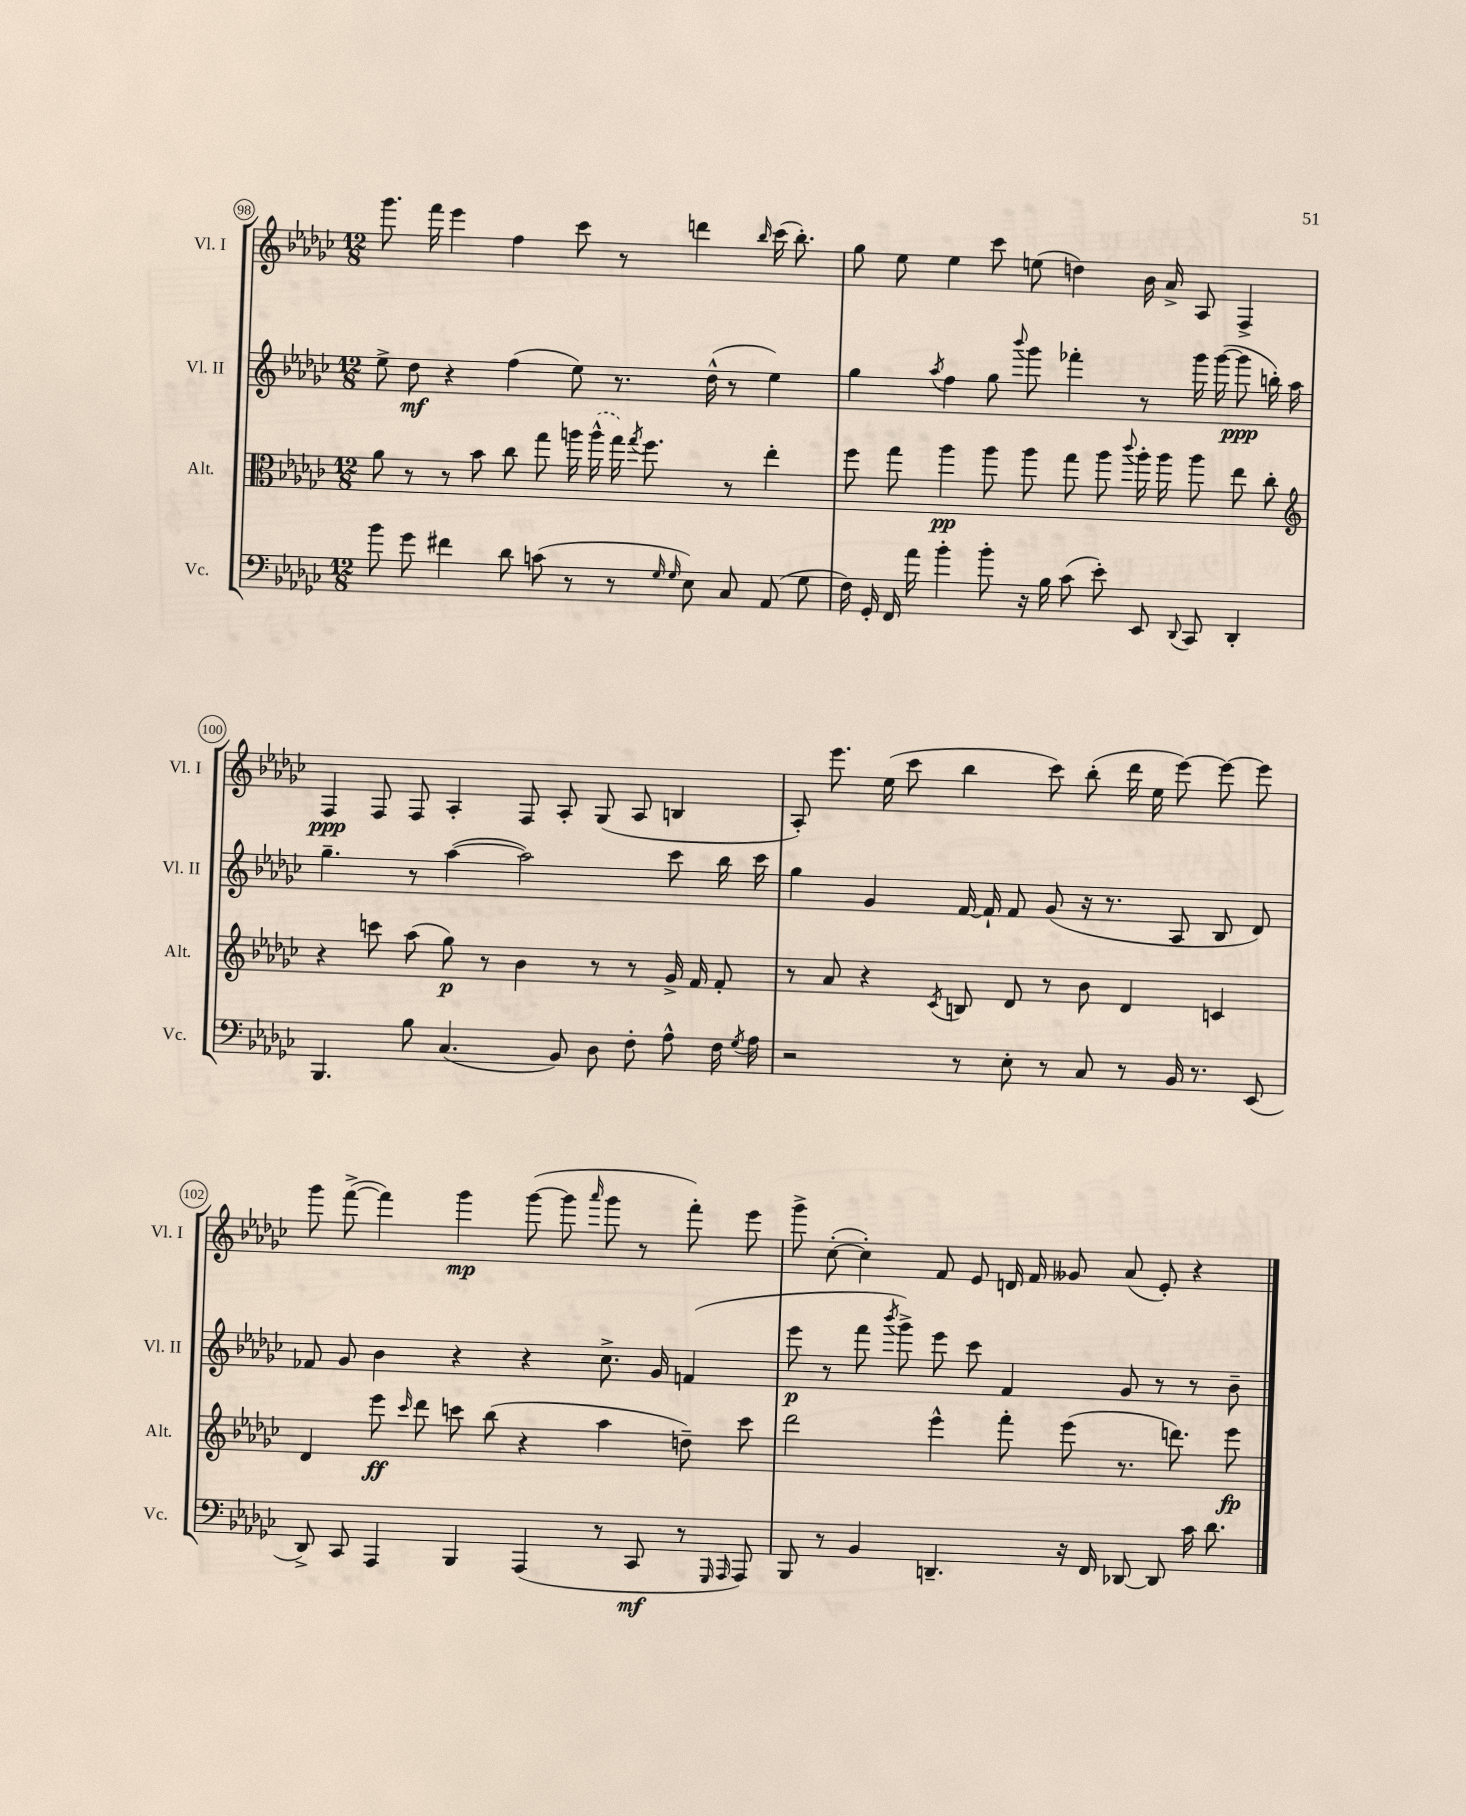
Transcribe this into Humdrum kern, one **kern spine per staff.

**kern	**kern	**kern	**kern
*staff4	*staff3	*staff2	*staff1
*clefF4	*clefC3	*clefG2	*clefG2
*k[b-e-a-d-g-c-]	*k[b-e-a-d-g-c-]	*k[b-e-a-d-g-c-]	*k[b-e-a-d-g-c-]
*M12/8	*M12/8	*M12/8	*M12/8
8b-	8a-	8ee-^	8.ggg-
8g-	8r	8dd-	.
.	.	.	16fff
4f#	8r	4r	4eee-
.	8b-	.	.
8d-	8cc-	(4ff	4ff
(8c	8gg-	.	.
8r	16aa	8ee-)	8ccc-
.	(16aa^^	.	.
8r	16gg-)	8.r	8r
.	8qgg-	.	.
.	8.ff	.	.
16qqG-	.	.	.
16qqG-	.	.	.
8E-)	.	.	4ddd
.	.	(16dd-^^	.
8C-	8r	8r	.
.	.	.	16qqbb-
(8AA-	4ee-'	4ee-)	(16ccc-
.	.	.	8.bb-')
8G-	.	.	.
=	=	=	=
16F)	8ff	4gg-	8gg-
16GG-'	.	.	.
16FF	8gg-	.	8ee-
16a-	.	.	.
.	.	8qaa-	.
4b-'	4aa-	4ff	4ee-
8b-'	8aa-	8gg-	8ccc-
.	.	8qqbbb-	.
16r	8aa-	8ggg-	(8ee
16B-	.	.	.
(8c-	8gg-	4fff-'	4dd)
8e-')	8aa-	.	.
.	8qqccc-	.	.
8EE-	16aa-'	8r	16b-
.	16aa-	.	16a-^
8qqDD-	.	.	.
8CC-	8aa-	16ggg-	8A-
.	.	([16ggg-	.
4DD-'	8ee-	8ggg-]	4F^
.	8cc-'	16bb')	.
.	.	16aa-	.
=	=	=	=
*	*clefG2	*	*
4.BBB-	4r	4.gg-~	4F
.	8ccc	.	8F
8B-	(8aa-	8r	8F
(4.C-	8gg-)	([4aa-	4A-'
.	8r	.	.
.	4b-	2aa-])	8F
8BB-)	.	.	8A-'
8D-	8r	.	(8G-
8F'	8r	.	8A-
8A-^^	16g-^	8ccc-	4B
.	16f	.	.
16F	8f'	16bb-	.
8qG-	.	.	.
16A-	.	16ccc-	.
=	=	=	=
2r	8r	4gg-	8A-')
.	8a-	.	8.eee-
.	4r	4g-	.
.	.	.	(16ee-
.	.	.	8ccc-
.	8qc-	.	.
8r	8B	[16f	4bb-
.	.	16f`]	.
8E-'	8d-	8f	.
8r	8r	(8g-	8ccc-)
8C-	8b-	16r	(8bb-'
.	.	8.r	.
8r	4d-	.	16ddd-
.	.	.	16ee-
16BB-	.	8A-	[8eee-)
8.r	.	.	.
.	4c	8B-	8eee-_
(8EE-	.	8d-)	8eee-]
=	=	=	=
8DD-^)	4d-	8f-	8ggg-
8CC-	.	8g-	([8fff^
4AAA-	8eee-	4b-	4fff])
.	16qqccc-	.	.
.	8ddd-	.	.
4BBB-	8ccc	4r	4ggg-
.	(8bb-	.	.
(4AAA-	4r	4r	([8ggg-
.	.	.	8ggg-]
.	.	.	16qqaaa-
8r	4aa-	8.cc-^	8ggg-
8CC-	.	.	8r
.	.	16g-	.
8r	8dd~)	(4f	8fff')
16qqGGG-	.	.	.
16qqAAA-	.	.	.
8AAA-)	8ccc	.	8eee-
=	=	=	=
8BBB-	2ddd-	8eee-	8ggg-^
8r	.	8r	([8cc-'
4BB-	.	8fff	4cc-'])
.	.	8qbbb-	.
.	.	8ggg-^)	.
4.DD~	4eee-^^	8eee-	8f
.	.	8ccc-	8e-
.	8fff'	4f	16d
.	.	.	16f
16r	(8eee-	.	8g--
16FF	.	.	.
[8DD-	8.r	8g-	(8a-
8DD-]	.	8r	8e-')
.	8.ddd)	.	.
16c-	.	8r	4r
8.d-	.	.	.
.	8eee-	8b-~	.
==	==	==	==
*-	*-	*-	*-
